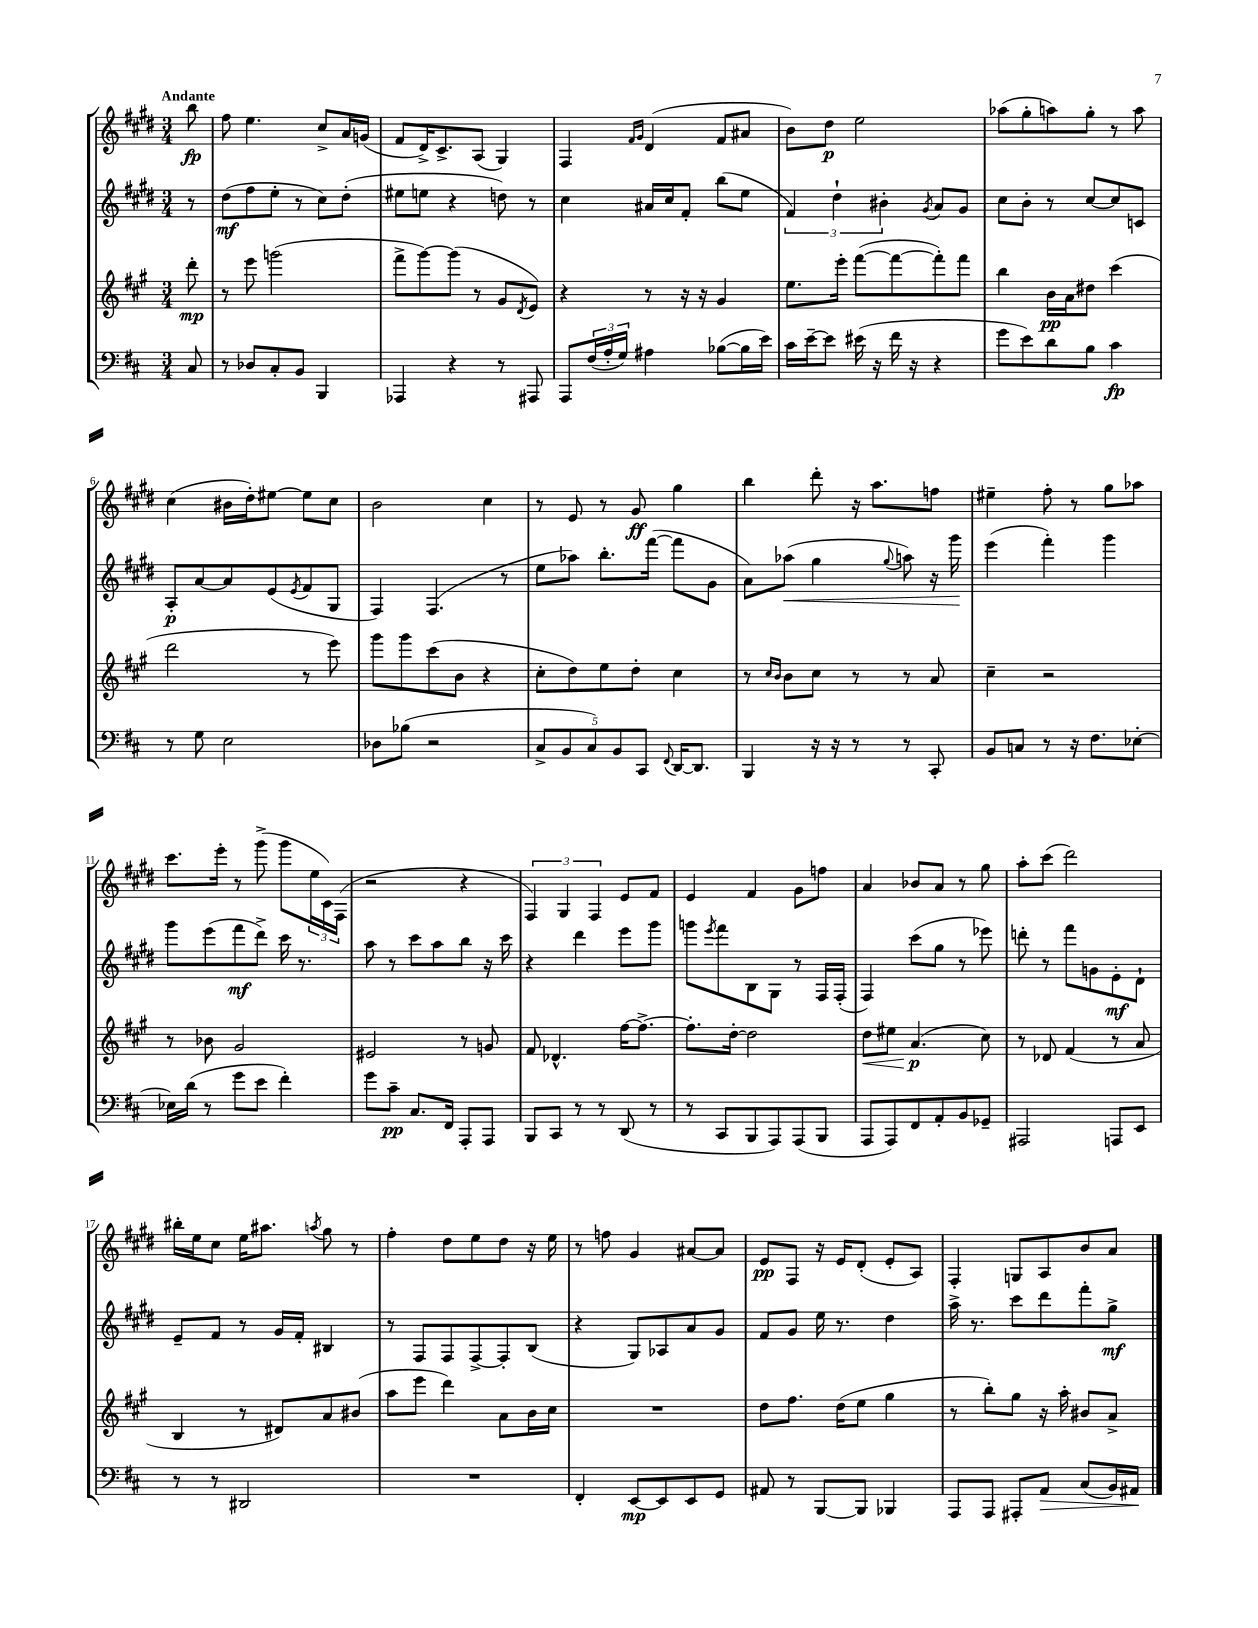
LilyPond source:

<<
\new StaffGroup <<
\new Staff = "s0" {
    \clef treble \key e \major \numericTimeSignature \time 3/4 \partial 8 \tempo "Andante"
    b''8\fp |
    fis''8 e''4. cis''8-> a'16 g'16( |
    fis'8 dis'16->) cis'8.-> a8( gis4) |
    fis4 \grace { fis'16 gis'16 } dis'4( fis'8 ais'8 |
    b'8) dis''8\p e''2 |
    aes''8( gis''8-. a''8) gis''8-. r8 a''8 |
    cis''4( bis'16 dis''16-.) eis''8~ eis''8 cis''8 |
    b'2 cis''4 |
    r8 e'8 r8 gis'8\ff gis''4 |
    b''4 dis'''8-. r16 a''8. f''8 |
    eis''4-- fis''8-. r8 gis''8 aes''8 |
    cis'''8. e'''16-. r8 gis'''8->( gis'''8 \tuplet 3/2 { e''16 cis'16) fis16( } |
    r2 r4 |
    \tuplet 3/2 { fis4) gis4 fis4 } e'8 fis'8 |
    e'4 fis'4 gis'8 f''8 |
    a'4 bes'8 a'8 r8 gis''8 |
    a''8-. cis'''8( dis'''2) |
    bis''16-. e''16 cis''8 e''16 ais''8. \acciaccatura { a''8 } gis''8 r8 |
    fis''4-. dis''8 e''8 dis''8 r16 e''16 |
    r8 f''8 gis'4 ais'8~ ais'8 |
    e'8\pp fis8 r16 e'16 dis'8-.( e'8-. a8) |
    fis4-. g8 a8 b'8 a'8 \bar "|." |
}
\new Staff = "s1" {
    \clef treble \key e \major \numericTimeSignature \time 3/4 \partial 8
    r8 |
    dis''8\mf( fis''8 e''8-. r8 cis''8) dis''8-.( |
    eis''8 e''8 r4 d''8) r8 |
    cis''4 ais'16 cis''16 fis'8-. b''8( e''8 |
    \tuplet 3/2 { fis'4) dis''4-! bis'4-. } \acciaccatura { gis'8 } a'8 gis'8 |
    cis''8 b'8-. r8 cis''8~ cis''8 c'8 |
    a8-.\p a'8~ a'8 e'8( \acciaccatura { e'8 } fis'8 gis8 |
    fis4) fis4.( r8 |
    e''8 aes''8) b''8.-. fis'''16~( fis'''8 gis'8 |
    a'8) aes''8\<( gis''4 \appoggiatura { gis''8 } a''8) r16 gis'''16\! |
    e'''4( fis'''4-.) gis'''4 |
    gis'''8 e'''8( fis'''8\mf dis'''8->) cis'''16 r8. |
    a''8 r8 cis'''8 a''8 b''8 r16 cis'''16 |
    r4 dis'''4 e'''8 gis'''8 |
    g'''8 \acciaccatura { e'''8 } fis'''8 b8 gis8 r8 fis16 fis16-.( |
    fis4) cis'''8( gis''8 r8 ees'''8) |
    d'''8-. r8 fis'''8 g'8 e'8-.\mf dis'8-! |
    e'8-- fis'8 r8 gis'16 fis'16-. bis4 |
    r8 fis8 fis8 fis8~-> fis8-. b8( |
    r4 gis8) aes8 a'8 gis'8 |
    fis'8 gis'8 e''16 r8. dis''4 |
    a''16-> r8. cis'''8 dis'''8 fis'''8-. gis''8->\mf \bar "|." |
}
\new Staff = "s2" {
    \clef treble \key a \major \numericTimeSignature \time 3/4 \partial 8
    d'''8-.\mp |
    r8 e'''8 g'''2( |
    fis'''8-> gis'''8~) gis'''8( r8 gis'8 \acciaccatura { d'8 } e'8) |
    r4 r8 r16 r16 gis'4 |
    e''8. e'''16-. fis'''8~( fis'''8~ fis'''8-.) fis'''8 |
    b''4 b'16\pp a'16 dis''8 cis'''4( |
    d'''2 r8 e'''8) |
    gis'''8 gis'''8 cis'''8( b'8 r4 |
    cis''8-. d''8) e''8 d''8-. cis''4 |
    r8 \grace { cis''16 b'16 } b'8 cis''8 r8 r8 a'8 |
    cis''4-- r2 |
    r8 bes'8 gis'2 |
    eis'2 r8 g'8 |
    fis'8 des'4.-^ fis''16~ fis''8.~-> |
    fis''8.-. d''16~-. d''2 |
    d''8\< eis''8 a'4.\p\!( cis''8) |
    r8 des'8 fis'4( r8 a'8 |
    b4 r8 dis'8) a'8 bis'8( |
    a''8 e'''8 d'''4) a'8 b'16 cis''16 |
    R2. |
    d''8 fis''8. d''16( e''8 gis''4 |
    r8 b''8-.) gis''8 r16 a''16-. bis'8 a'8-> \bar "|." |
}
\new Staff = "s3" {
    \clef bass \key d \major \numericTimeSignature \time 3/4 \partial 8
    cis8 |
    r8 des8 cis8-. b,8 b,,4 |
    aes,,4 r4 r8 ais,,8 |
    a,,8 \tuplet 3/2 { fis16( a16-. g16) } ais4 bes8~( bes16 e'16) |
    cis'16 e'16~-- e'8 eis'16( r16 fis'16 r16 r4 |
    g'8 e'8) d'8 b8 cis'4\fp |
    r8 g8 e2 |
    des8 bes8( r2 |
    \tuplet 5/4 { cis8-> b,8 cis8) b,8 cis,8 } \appoggiatura { fis,8 } d,16~ d,8. |
    b,,4 r16 r16 r8 r8 cis,8-. |
    b,8 c8 r8 r16 fis8. ees8~-. |
    ees16 d'16( r8 g'8 e'8 fis'4-.) |
    g'8 cis'8--\pp cis8. fis,16 a,,8-. a,,8 |
    b,,8 cis,8 r8 r8 d,8( r8 |
    r8 cis,8 b,,8 a,,8) a,,8( b,,8 |
    a,,8 a,,8) fis,8 a,8-. b,8 ges,8-- |
    ais,,2 a,,8 e,8 |
    r8 r8 dis,2 |
    R2. |
    fis,4-. e,8~\mp e,8 e,8 g,8 |
    ais,8 r8 b,,8~ b,,8 bes,,4 |
    a,,8 a,,8 ais,,8-. a,8\> cis8( b,16) ais,16\! \bar "|." |
}
>>
>>
